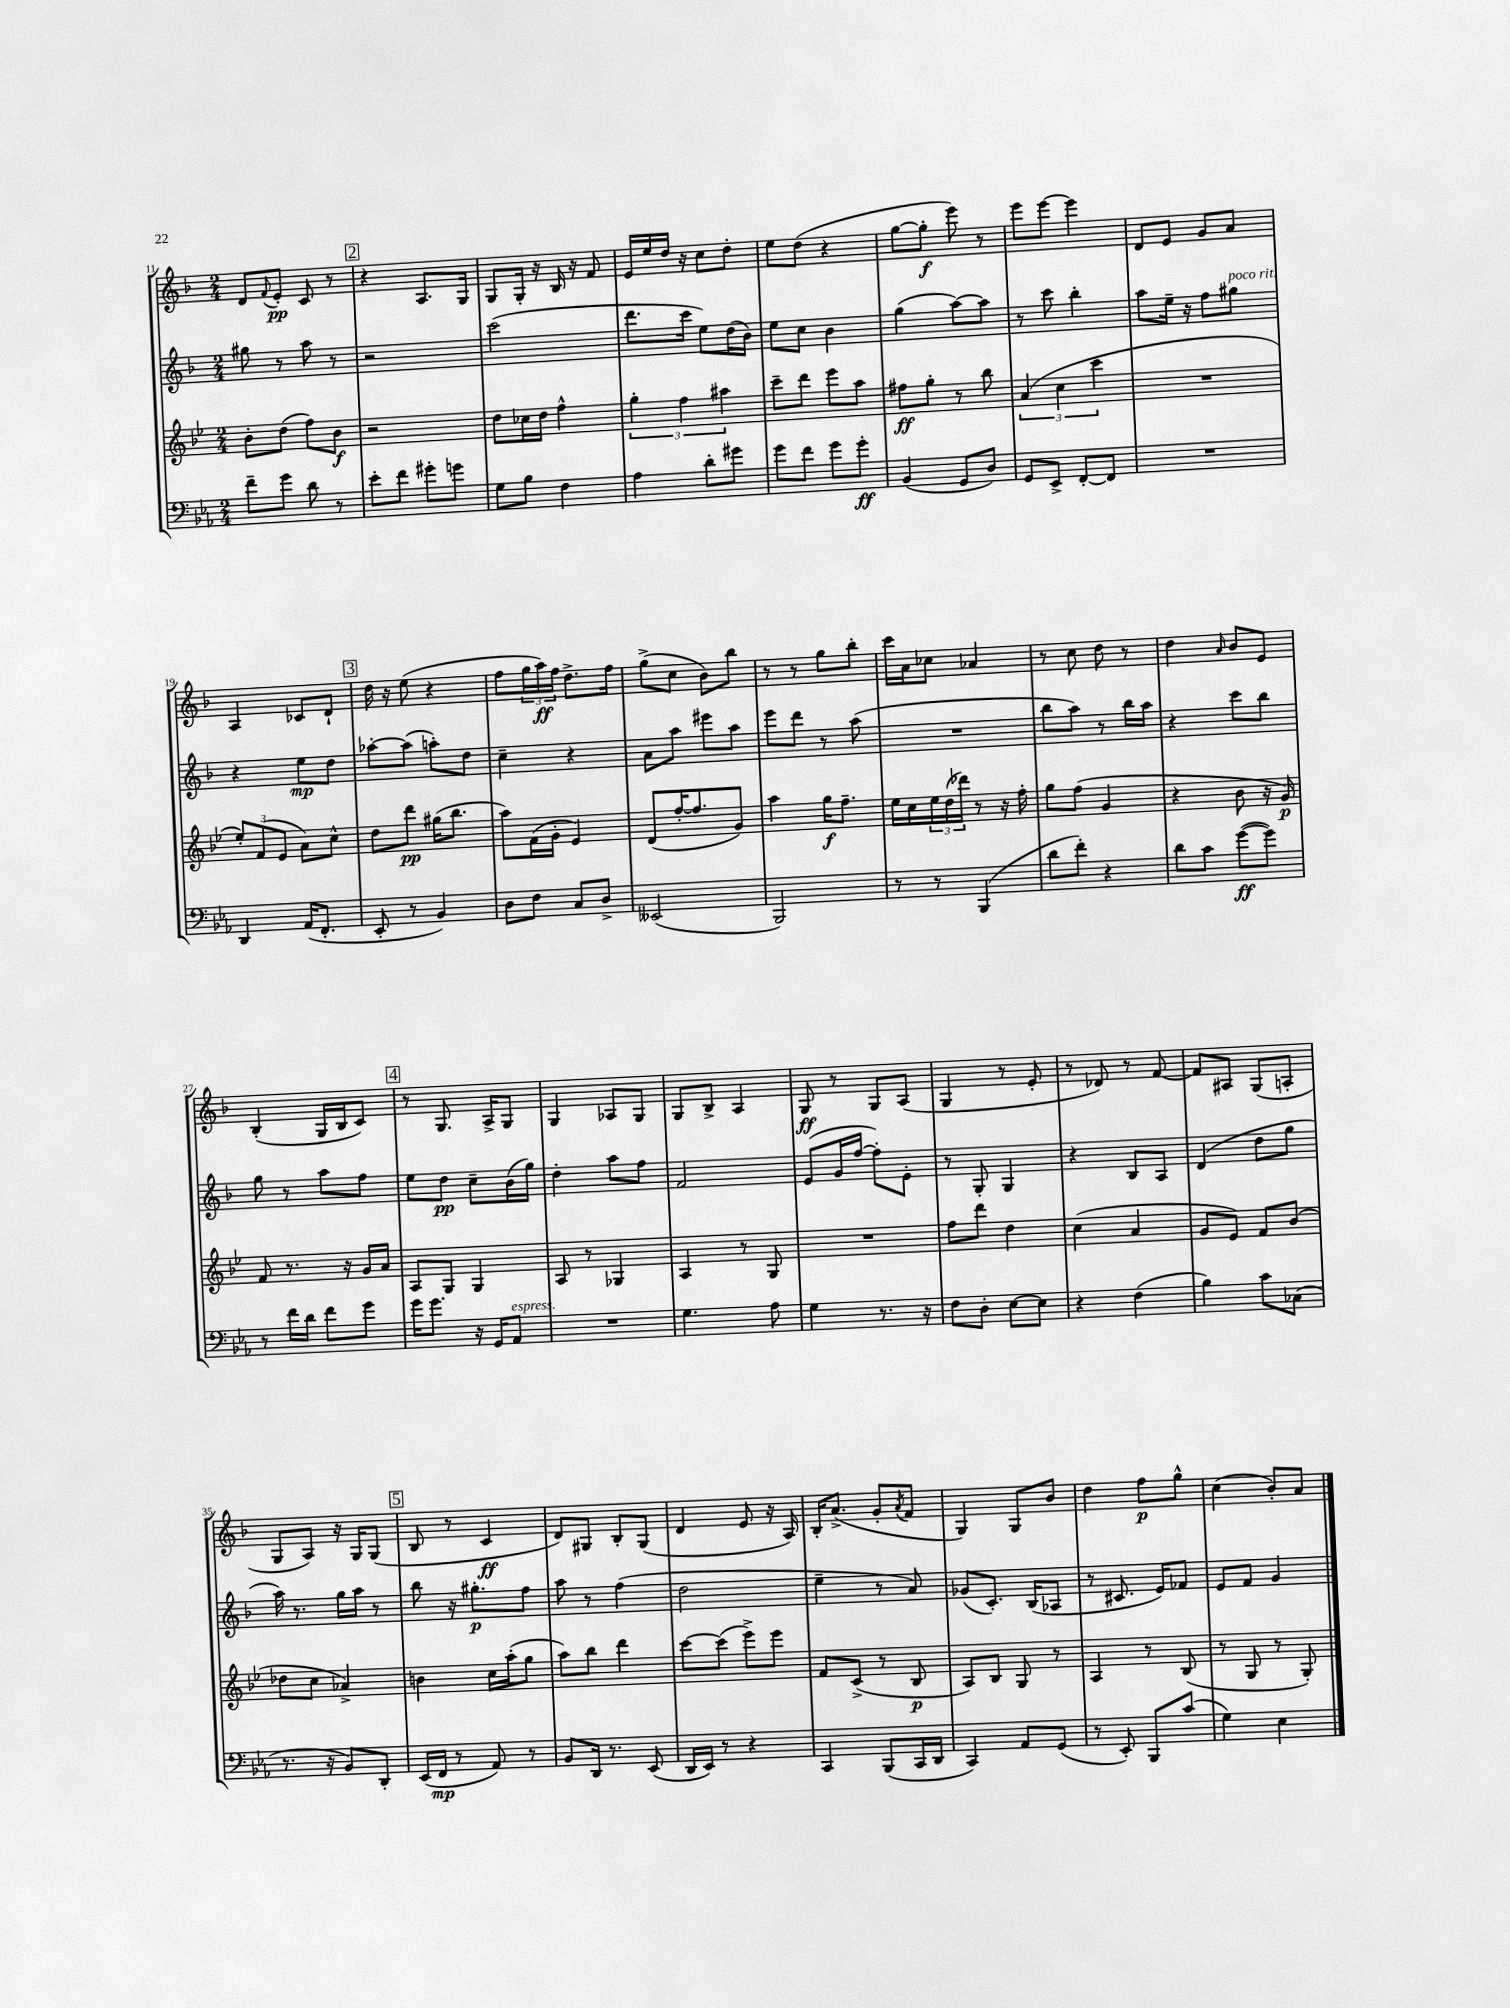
<<
\new StaffGroup <<
\new Staff = "s0" {
    \clef treble \key f \major \numericTimeSignature \time 2/4
    d'8 \appoggiatura { f'8 } e'8-.\pp c'8 r8 |
    \mark \markup { \box "2" } r4 a8. g16 |
    g8 g16-. r16 bes16 r16 f'8 |
    e'16 e''16 d''16 r16 c''8 d''8-. |
    e''8 d''8( r4 |
    g''8~ g''8-.\f e'''8) r8 |
    e'''8 e'''8~ e'''4 |
    d'8 e'8 g'8 a'8 |
    a4 ces'8 d'8-! |
    \mark \markup { \box "3" } d''16 r16 e''8( r4 |
    f''8 \tuplet 3/2 { g''16 a''16\ff) f''16 } d''8.-> f''16 |
    g''8->( c''8 bes'8) bes''8 |
    r8 r8 g''8 bes''8-. |
    c'''16 a'16 ces''8 aes'4 |
    r8 c''8 d''8 r8 |
    d''4 \grace { a'16 } bes'8 e'8 |
    bes4-.( g16 bes16 c'8) |
    \mark \markup { \box "4" } r8 g8. a16-> g8 |
    g4 aes8 g8 |
    g8 bes8-> a4 |
    g8\ff r8 g8 a8( |
    g4 r8 e'8-. |
    r8 des'8) r8 f'8~ |
    f'8 ais8 g8( a8-. |
    g8 a8) r16 g16 g8( |
    \mark \markup { \box "5" } bes8 r8 c'4\ff |
    d'8) gis8 bes8-. gis8( |
    d'4 e'8 r16 a16) |
    bes16-. a'8.->( g'8-. \acciaccatura { a'8 } f'8 |
    g4) g8 bes'8 |
    d''4 f''8\p g''8-^ |
    c''4( bes'8-.) a'8 \bar "|." |
}
\new Staff = "s1" {
    \clef treble \key f \major \numericTimeSignature \time 2/4
    gis''8 r8 a''8 r8 |
    \mark \markup { \box "2" } r2 |
    c'''2( |
    d'''8. c'''16 e''8) d''16( bes'16) |
    e''8 c''8 bes'4 |
    g''4( a''8~) a''8 |
    r8 c'''8 bes''4-. |
    a''8 e''16-- r16 f''8 gis''8^\markup { \italic "poco rit." } |
    r4 e''8\mp d''8 |
    \mark \markup { \box "3" } aes''8~-. aes''8( a''8-.) d''8 |
    c''4-- r4 |
    a'8 a''8 eis'''8 a''8 |
    e'''8 d'''8 r8 a''8( |
    R2 |
    bes''8 a''8) r8 bes''16 a''16 |
    r4 c'''8 bes''8 |
    g''8 r8 a''8 f''8 |
    \mark \markup { \box "4" } e''8 d''8\pp c''8-- bes'16( g''16) |
    d''4-. a''8 f''8 |
    f'2 |
    e'8( g'16 f''16~ f''8-.) e'8-. |
    r8 g8-. g4 |
    r4 bes8 a8 |
    d'4( d''8 g''8 |
    a''16) r8. g''16 a''16 r8 |
    \mark \markup { \box "5" } bes''8 r16 gis''8.-.\p f''8 |
    a''8 r8 f''4( |
    d''2 |
    e''4-- r8 a'8) |
    ges'8( c'8.-.) bes16( aes8 |
    r8 cis'8. e'16) fes'8 |
    e'8 f'8 g'4 \bar "|." |
}
\new Staff = "s2" {
    \clef treble \key bes \major \numericTimeSignature \time 2/4
    bes'8-. d''8( f''8) bes'8\f |
    \mark \markup { \box "2" } r2 |
    d''8 ces''16 d''16 f''4-^ |
    \tuplet 3/2 { g''4-. f''4 ais''4 } |
    c'''8-- d'''8 ees'''8 a''8 |
    fis''8\ff g''8-. r8 bes''8 |
    \tuplet 3/2 { a'4( c''4 c'''4 } |
    R2 |
    \tuplet 3/2 { ees''8-.) f'8( ees'8 } a'8) c''8-^ |
    \mark \markup { \box "3" } d''8 d'''8\pp gis''16( bes''8. |
    a''8) f'16( g'16-. ees'4) |
    d'8( f''16~-. f''8. g'8) |
    a''4 g''16\f f''8.-- |
    ees''16 c''16 \tuplet 3/2 { ees''16 d''16( des'''16) } r8 r16 f''16-. |
    g''8 f''8( g'4 |
    r4 bes'8 r16 g'16\p) |
    f'8 r8. r16 g'16 a'16 |
    \mark \markup { \box "4" } a8 g8 g4 |
    a8 r8 ges4 |
    a4 r8 g8 |
    R2 |
    f''8 d'''8 d''4 |
    c''4( a'4 |
    g'8 ees'8) f'8 bes'8( |
    des''8 c''8 aes'4->) |
    \mark \markup { \box "5" } b'4 c''16 a''16-.( g''8 |
    a''8) bes''8 d'''4 |
    c'''8~ c'''8( ees'''8->) ees'''8 |
    f'8 c'8->( r8 bes8\p |
    a8) bes8 g8 r8 |
    a4 r8 bes8( |
    r8 g8 r8 g8-.) \bar "|." |
}
\new Staff = "s3" {
    \clef bass \key ees \major \numericTimeSignature \time 2/4
    f'8-- g'8 d'8 r8 |
    \mark \markup { \box "2" } ees'8-. f'8 gis'8-. g'8 |
    g8 bes8 f4 |
    aes4 d'8-. gis'8 |
    g'8 f'8 g'8 g'8-.\ff |
    bes,4( g,8 d8) |
    g,8 ees,8-> f,8~-. f,8 |
    R2 |
    d,4 aes,16( f,8.-. |
    \mark \markup { \box "3" } ees,8-. r8 bes,4) |
    d8 f8 c8 d8-> |
    eeses,2( |
    bes,,2) |
    r8 r8 bes,,4( |
    d'8 f'8-.) r4 |
    d'8 c'8 g'8~\ff( g'8) |
    r8 f'16 d'16 f'8 g'8 |
    \mark \markup { \box "4" } g'16 g'8. r16 g,16 aes,8^\markup { \italic "espress." } |
    R2 |
    g4. aes8 |
    g4 r8. r16 |
    f8 d8-. ees8~ ees8 |
    r4 f4( |
    bes4) c'8 ces8( |
    r8. r16 bes,8) d,8-. |
    \mark \markup { \box "5" } ees,16( f,16\mp r8 aes,8) r8 |
    bes,8 d,16 r8. ees,8( |
    d,16 ees,16) r8 r4 |
    c,4 bes,,8( c,16 d,16 |
    c,4) aes,8 g,8( |
    r8 ees,8-.) bes,,8 c'8( |
    g4) ees4 \bar "|." |
}
>>
>>
\layout { \context { \Score currentBarNumber = #11 } }
